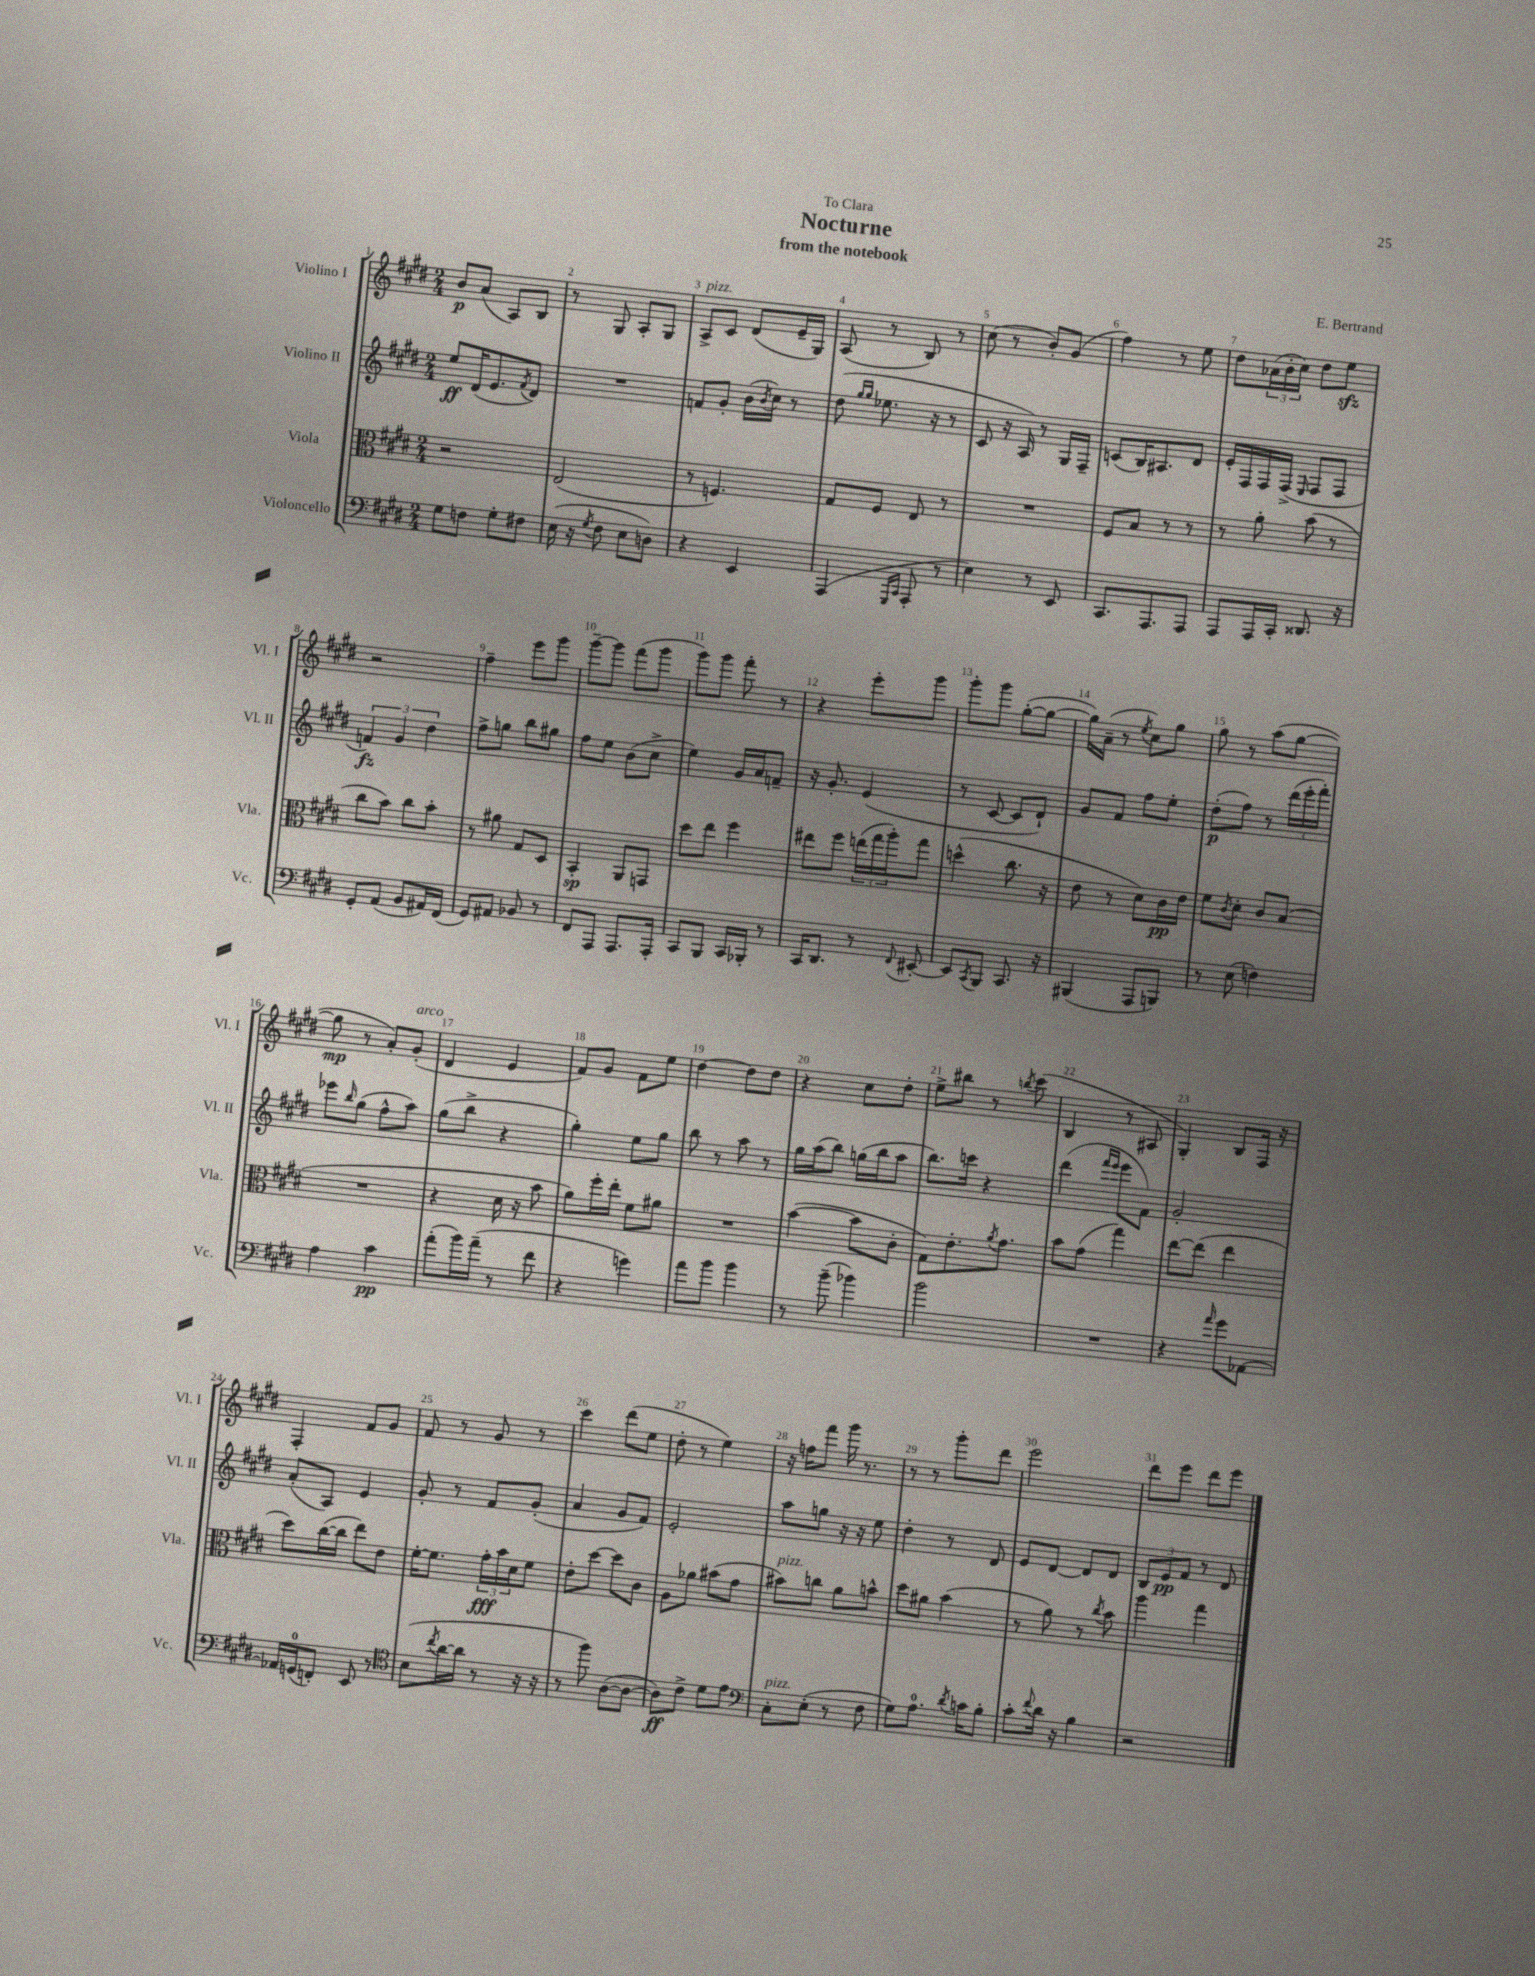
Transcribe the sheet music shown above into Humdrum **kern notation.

**kern	**kern	**kern	**kern
*staff4	*staff3	*staff2	*staff1
*clefF4	*clefC3	*clefG2	*clefG2
*k[f#c#g#d#]	*k[f#c#g#d#]	*k[f#c#g#d#]	*k[f#c#g#d#]
*M2/4	*M2/4	*M2/4	*M2/4
8G#	2r	8ee	8b
8F	.	(16d#	(8a
.	.	8.e	.
8G#'	.	.	8A)
.	.	8qf#	.
8F#	.	8d#)	8B
=	=	=	=
(16E	(2E	2r	8r
16r	.	.	.
8qG#	.	.	.
8F#	.	.	8G#
8E	.	.	8A'
8D)	.	.	8G#
=	=	=	=
4r	8r	8f	8A^
.	4.F)	8g#'	8c#
4EE	.	(16b	(8d#
.	.	8qb	.
.	.	16cc#)	.
.	.	8r	16e~
.	.	.	16G#)
=	=	=	=
(4AAA	8G#	(8dd#	(8A
.	.	16qqgg#	.
.	.	16qqgg#	.
.	8F#	8.ee-	8r
16qqGGG#	.	.	.
16qqCC#	.	.	.
8AAA'	8E	.	8B)
.	.	16r	.
8r	8r	8r	8r
=	=	=	=
4E)	2r	8c#	(8cc#
.	.	16r	8r
.	.	16A)	.
8r	.	8r	8b')
8EE	.	16G#	(8g#
.	.	16F#~	.
=	=	=	=
8.CC#	8F#	(8c	4ff#)
.	8B	16B)	.
8.AAA	.	8.A#	.
.	8r	.	8r
8AAA	8r	8d#	8ee
=	=	=	=
8AAA	8r	16e'	8dd#
.	.	16F#	.
16AAA	8a'	16F#	(24a-
.	.	.	24b'
16CC#'	.	(16F#^	.
.	.	.	24cc#)
.	.	16qqE	.
8.DD##	(8b	8F#	8dd#
.	8r	8F#	8ee
16r	.	.	.
=	=	=	=
8GG#'	8cc#	6f)	2r
(8AA	8b)	.	.
.	.	6g#	.
8BB	8cc#	.	.
.	.	6dd#	.
16AA#)	8b'	.	.
(16FF#	.	.	.
=	=	=	=
8GG#)	8r	8ff#^	4ff#~
8AA#	8a#	8gg	.
8BB-	8G#	8bb	8eee
8r	8D#	8gg#	8ggg#
=	=	=	=
8FF#	4BB'	8ff#	[8ggg#~
8AAA	.	8ee	8ggg#]
8.AAA	8AA	(8b	(8fff#
.	8GG	8cc#^	8ggg#
16AAA'	.	.	.
=	=	=	=
8CC#	8dd#	4ee)	8ggg#)
8BBB	8ee	.	8ggg#
16CC#	4ff#	16g#	8fff#'
16BBB-'	.	16a	.
8r	.	8f~	8r
=	=	=	=
16CC#	8ee#	16r	4r
8.DD#	.	8.g#'	.
.	8ff#	.	.
8r	(24ee	(4e	8eee'
.	24gg#	.	.
.	24aa')	.	.
8qqFF#	.	.	.
[8EE#'	8gg#	.	8ggg#
=	=	=	=
8EE#]	(4dd^^	8r	8ggg#'
8qCC#	.	.	.
8BBB	.	[8c#	8ggg#
8.CC#	8.cc#	8c#]	([8gg#'
.	.	8d#`)	8gg#_
16r	16r	.	.
=	=	=	=
(4BBB#	8e	8g#	16gg#])
.	.	.	(16a~
.	8r	8f#	8r
.	.	.	8qee
8AAA	8d#)	8ff#	8cc#)
8BBB)	16c#	8ee'	8gg#
.	16e	.	.
=	=	=	=
8r	8f#	(8dd#'	8gg#
.	8qc#	.	.
(8E	8d#'	8ff#)	8r
4F)	8c#	8r	(8aa
.	(8B	(24ddd#	[8gg#
.	.	24eee'	.
.	.	24fff#')	.
=	=	=	=
4A	2r	8eee-	8gg#]
.	.	16qqbb	.
.	.	(8gg#	8r
4c#	.	8ff#^^	8a')
.	.	8aa)	(8g#'
=	=	=	=
(8a'	4r	(8gg#	4d#
16b)	.	8bb^	.
(16a~	.	.	.
8r	16d#	4r	4e
.	16r	.	.
8f#	8b	.	.
=	=	=	=
4r	8a)	4gg#')	8f#)
.	16ff#'	.	8g#
.	16ee'	.	.
4g)	8f#	8ee	8f#
.	8a#	8gg#	8ee
=	=	=	=
8a	2r	8bb	[4dd#
8b	.	8r	.
4b	.	8aa	8dd#]
.	.	8r	8dd#
=	=	=	=
8r	([4b	16gg#	4r
.	.	(16aa	.
(8b~	.	8bb)	.
4b-)	8b]	(16gg	8cc#
.	.	16bb	.
.	8c#'	8aa	8dd#'
=	=	=	=
2b	8G#)	8.bb)	8ee^
.	8.e'	.	8bb#
.	.	16ccc	.
.	.	4r	8r
.	8qa	.	.
.	8.g#	.	.
.	.	.	8qbb
.	.	.	(8ccc#
=	=	=	=
2r	8b	(4ddd#	4B
.	(8g#	.	.
.	.	16qqfff#	.
.	.	16qqeee	.
.	4gg#)	8eee	8r
.	.	8f#)	8A#
=	=	=	=
4r	[8ee	2g#'	4G#')
.	(8ee]	.	.
16qqa	.	.	.
8g#	4ee	.	8B
[8AA-	.	.	16F#
.	.	.	16r
=	=	=	=
16AA-]	8dd#)	(8a'	4F#'
(16GG	.	.	.
8FF')	([16cc#	8A)	.
.	16cc#]	.	.
8EE	8ee)	4e	8f#
8r	8e	.	8g#
=	=	=	=
*clefC4	*	*	*
(8B	[16f#'	8g#'	8f#
.	8.f#]	.	.
8qcc#	.	.	.
[16a	.	8r	8r
16a]	.	.	.
8r	24g#'	8f#	8g#
.	24b	.	.
.	24d#	.	.
16r	8f#	(8g#'	8r
16r	.	.	.
=	=	=	=
8r	8e'	4a	4ccc#
8ff#)	[8dd#	.	.
([8A	8dd#]	8g#	(8ddd#
8A_	8c#	8f#)	8ee
=	=	=	=
8A])	8A	2e'	8dd#'
8c#^	8a-	.	8r
8d#	(8b#	.	4ee)
8e	8g#	.	.
=	=	=	=
*clefF4	*	*	*
8C#'	8b#)	8aa	16r
.	.	.	16ff
(8E'	8cc	8gg	8fff#
8r	8a	16r	16ggg#
.	.	16r	8.r
8F#	8b^^	8ee	.
=	=	=	=
8G#)	8dd#	4dd#'	8r
8.A	8a#	.	8r
.	(4b	8r	8ggg#'
8qd#	.	.	.
16c	.	.	.
8B'	.	8d#	8ddd#
=	=	=	=
8c#'	8r	8e	2eee
8qqf#	.	.	.
16d#	8a)	[8d#	.
16r	.	.	.
4B	8r	8d#]	.
.	8qcc#	.	.
.	8b	8d#	.
=	=	=	=
2r	4aa	12B	8ddd#
.	.	12e	.
.	.	.	8eee
.	.	12f#	.
.	4gg#	8r	8ddd#
.	.	8d#	8eee
==	==	==	==
*-	*-	*-	*-
